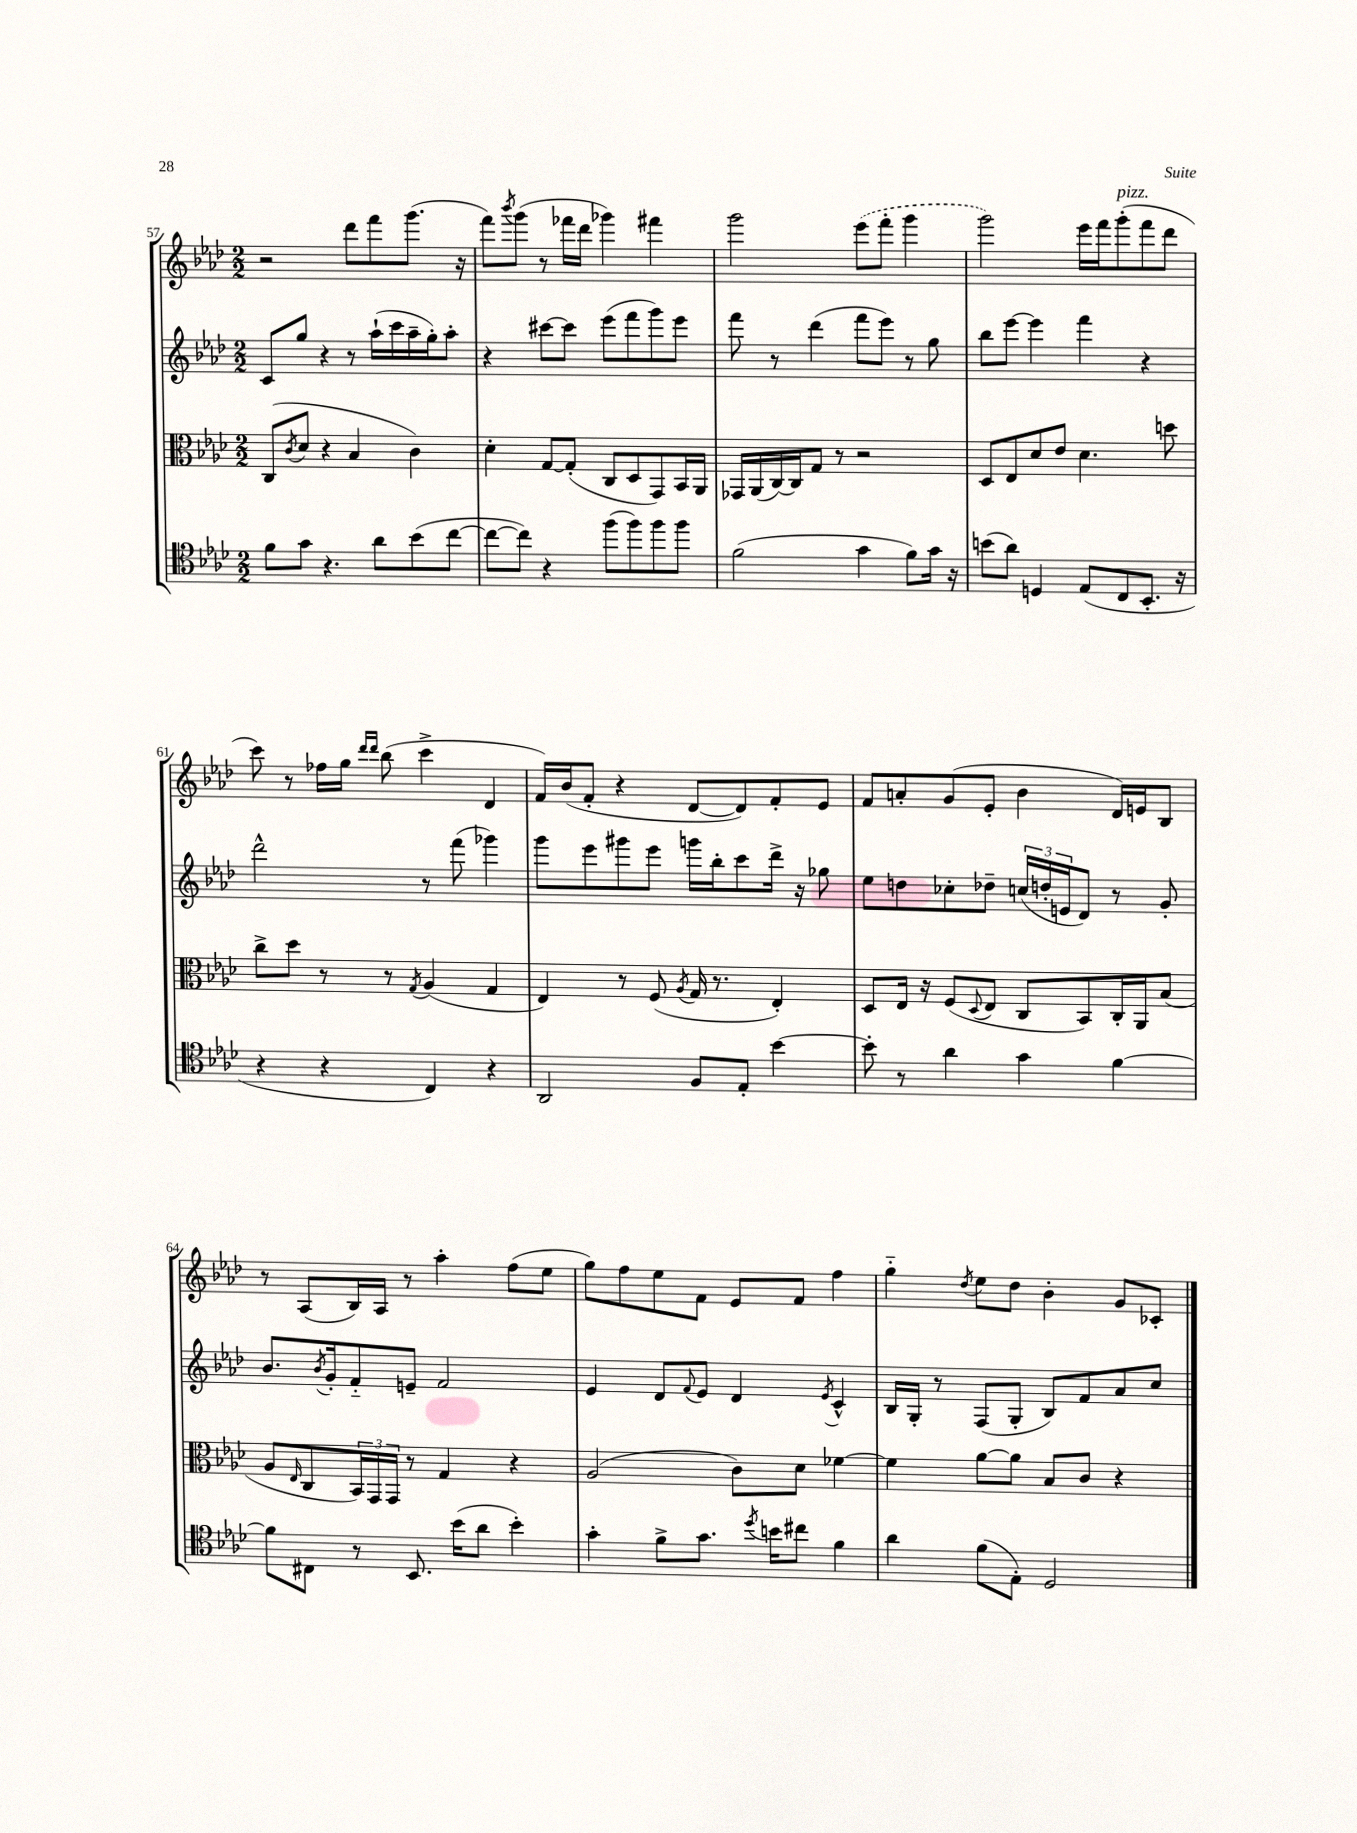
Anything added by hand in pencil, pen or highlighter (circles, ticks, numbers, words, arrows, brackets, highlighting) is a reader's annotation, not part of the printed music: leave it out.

**kern	**kern	**kern	**kern
*part4	*part3	*part2	*part1
*staff4	*staff3	*staff2	*staff1
*clefC4	*clefC3	*clefG2	*clefG2
*k[b-e-a-d-]	*k[b-e-a-d-]	*k[b-e-a-d-]	*k[b-e-a-d-]
*M2/2	*M2/2	*M2/2	*M2/2
=57	=57	=57	=57
8f\L	(8C/L	8c/L	2r
.	8qc/	.	.
8g\J	8d-/J	8gg/J	.
4.r	4r	4r	.
.	4B-/	8r	8ddd-\L
8a-\L	.	(16aa-`\LL	8fff\
.	.	16ccc\	.
(8b-\	4c\)	16aa-~\	(8.ggg\J
.	.	16gg'\J)	.
[8cc\J	.	8aa-'\J	.
.	.	.	16r
=58	=58	=58	=58
8cc\L_	4d-'\	4r	8fff\L)
.	.	.	8qbbb-/
8cc\J])	.	.	(8ggg\J
4r	[8G/L	[8ccc#X\L	8r
.	(8G'/J]	8ccc#\J]	16fff-X\LL
.	.	.	16ddd-\JJ
(8ff\L	8C/L	(8eee-\L	4ggg-X\)
8ff\)	8D-/	8fff\	.
8ff\	8GG/)	8ggg\)	4fff#X\
8ff\J	16BB-/L	8eee-\J	.
.	16AA-/JJ	.	.
=59	=59	=59	=59
(2f\	16GG-X/LL	8fff\	2ggg\
.	(16AA-/	.	.
.	[16C/)	8r	.
.	16C/J]	.	.
.	8G/J	(4ddd-\	.
.	8r	.	.
4g\	2r	8fff\L	(8eee-\L
.	.	8eee-\J)	8fff'\J
8f\L)	.	8r	4ggg\
16g\Jk	.	8gg\	.
16r	.	.	.
=60	=60	=60	=60
(8bn\L	8D-/L	8bb-\L	2ggg\)
8a-\J)	8E-/	[8eee-\J	.
4Dn/	8d-/	4eee-\]	.
.	8e-/J	.	.
(8E-/L	4.d-\	4fff\	16eee-\LL
.	.	.	16fff\J
!	!	!	!LO:TX:a:i:t=pizz.
8C/	.	.	(8ggg'\
8.BB-'/J	.	4r	8fff\
.	8ddn\	.	8ddd-\J
16r	.	.	.
!!LO:LB:g=z
=61	=61	=61	=61
4r	8cc^\L	2ddd-^^\	8ccc\)
.	8dd-\J	.	8r
4r	8r	.	16ff-X\LL
.	.	.	16gg\JJ
.	.	.	16qqddd-/LL
.	.	.	16qqddd-/JJ
.	8r	.	(8bb-\
.	8qG/	.	.
4C/)	(4A-/	8r	4ccc^\
.	.	(8fff\	.
4r	4G/	4ggg-X\)	4d-/
=62	=62	=62	=62
2AA-/	4E-/)	8ggg\L	16f/LL)
.	.	.	(16b-/J
.	.	8eee-\	8f'/J
.	8r	8ggg#X\	4r
.	(8F/	8eee-\J	.
.	8qA-/	.	.
8F/L	16G/	16gggn\LL	[8d-/L
.	8.r	16bb-'\J	.
8E-'/J	.	8ccc\	8d-/])
[4b-\	4E-'/)	16ddd-^\Jk	8f'/
.	.	16r	.
.	.	8gg-X\	8e-/J
=63	=63	=63	=63
8b-'\]	8D-/L	8ee-\L	8f/L
8r	16E-/Jk	8ddn\	8an'/
.	16r	.	.
4a-\	(8F/L	8cc-X'\	(8g/
.	8qqD-/	.	.
.	8E-/J	8dd-X~\J	8e-'/J
4g\	8C/L	(24ccn/LL	4b-\
.	.	24ddn'/	.
.	.	24en/J	.
.	8BB-/)	8d-/J)	.
[4f\	16C'/L	8r	16d-/LL)
.	16AA-/J	.	16en/J
.	(8B-/J	8g'/	8B-/J
!!LO:LB:g=z
=64	=64	=64	=64
8f\L]	8A-/L	8.b-/L	8r
.	16qqE-/	.	.
8C#X\J	8C/	.	(8A-/L
.	.	8qb-/	.
.	.	16g'/k	.
8r	24BB-/L)	8f/	16B-/L)
.	24GG/	.	.
.	.	.	16A-/JJ
.	24GG/JJ	.	.
8.BB-/	8r	8en~/J	8r
.	4G/	2f/	4aa-'\
(16b-\KL	.	.	.
8a-\J	.	.	.
4b-'\)	4r	.	(8ff\L
.	.	.	8ee-\J
=65	=65	=65	=65
4g'\	(2A-/	4e-/	8gg\L)
.	.	.	8ff\
8f^\L	.	8d-/L	8ee-\
.	.	8qqf/	.
8.g\J	.	8e-/J	8f\J
.	8c\L)	4d-/	8e-/L
8qdd-/	.	.	.
16bn\KL	.	.	.
8cc#X\J	8d-\J	.	8f/J
.	.	8qe-/	.
4f\	[4f-X\	4c^^/	4ff\
=66	=66	=66	=66
4a-\	4f-\]	16B-/LL	4gg\
.	.	16G'/JJ	.
.	.	8r	.
.	.	.	8qdd-/
(8f\L	[8a-\L	(8F/L	8ee-\L
8E-'\J)	8a-\J]	8G'/J	8dd-\J
2D-/	8B-/L	8B-/L)	4b-'\
.	8c/J	8f/	.
.	4r	8a-/	8g/L
.	.	8cc/J	8c-X'/J
==	==	==	==
*-	*-	*-	*-
